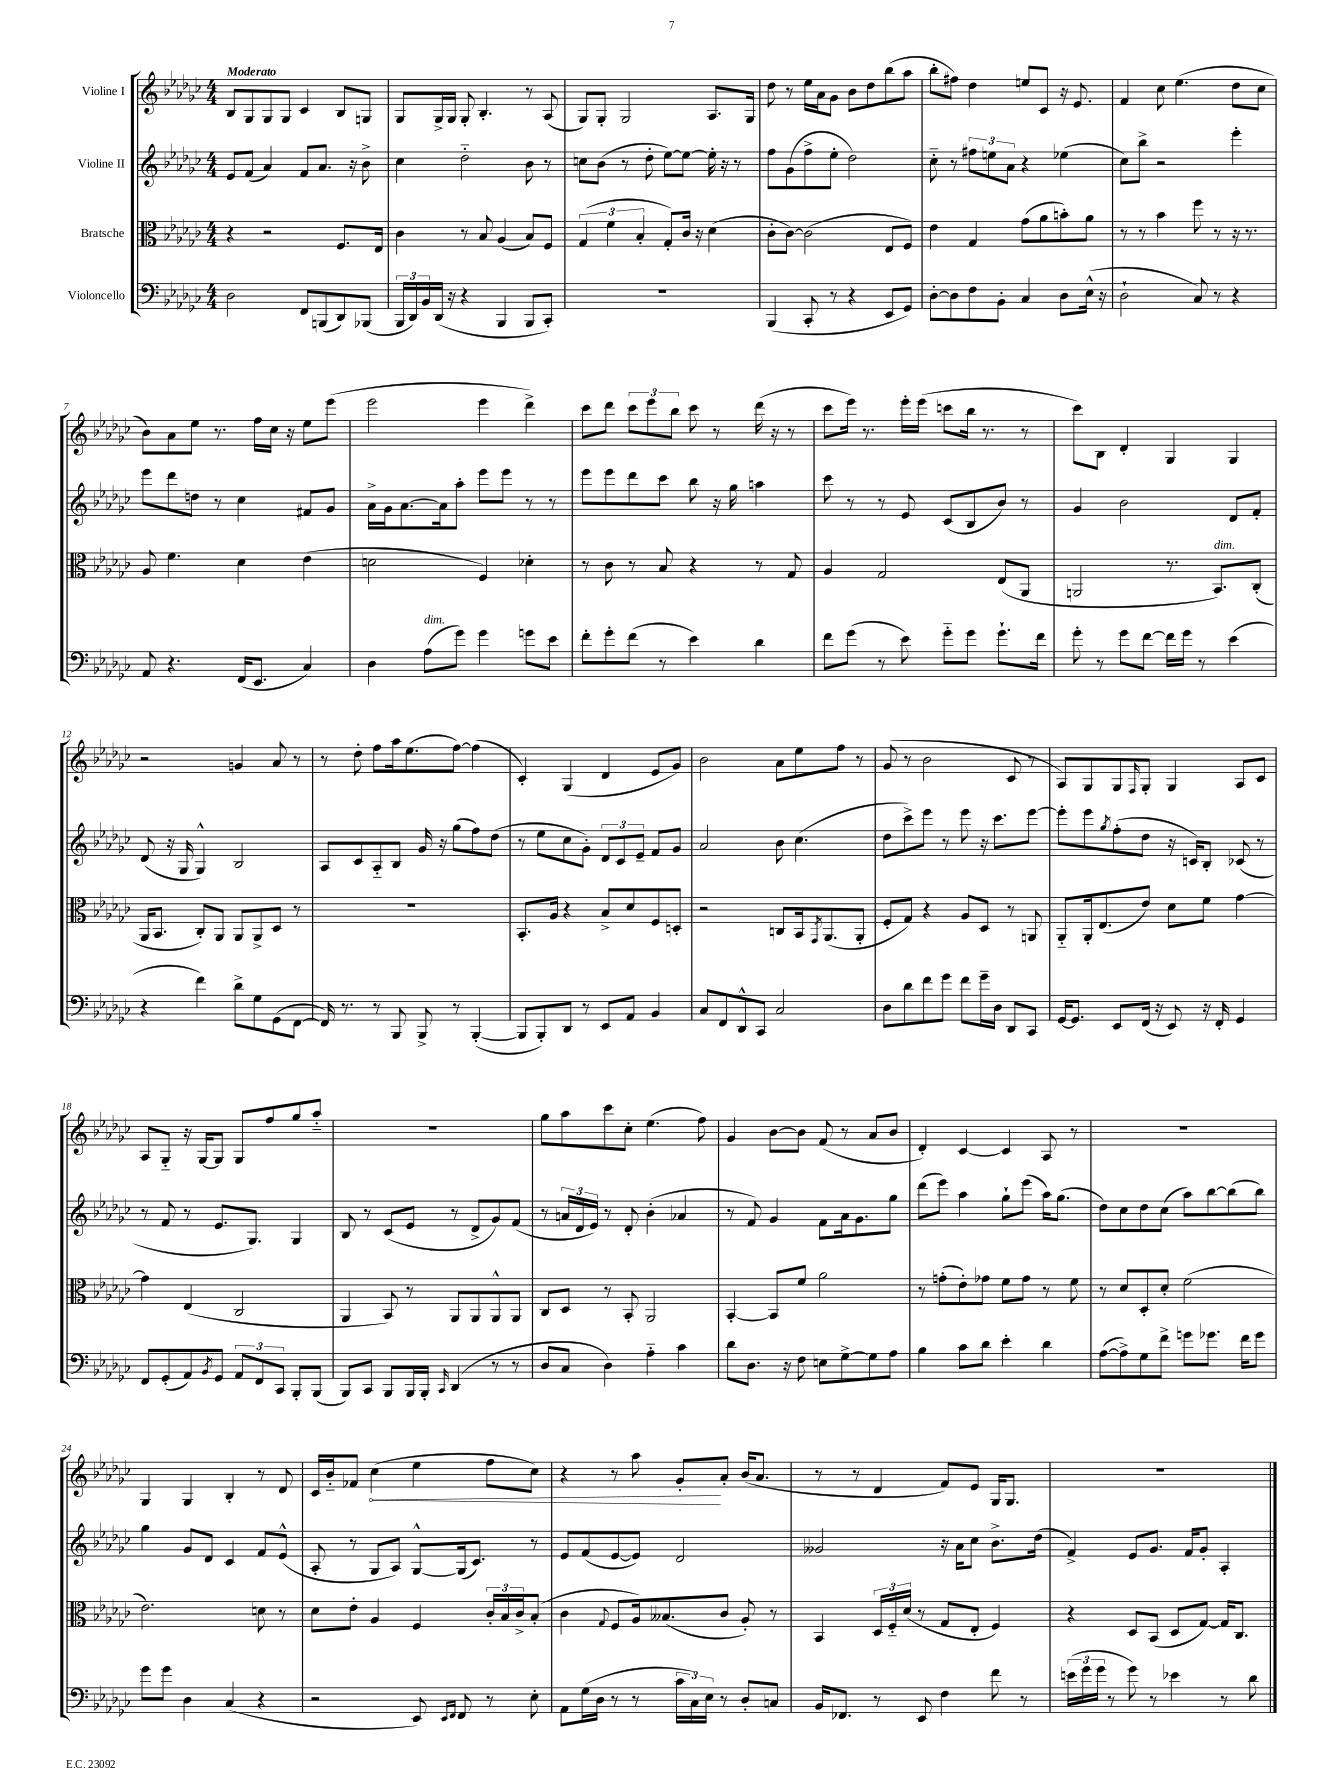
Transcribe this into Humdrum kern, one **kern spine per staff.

**kern	**kern	**kern	**kern	**dynam
*part4	*part3	*part2	*part1	*part1
*staff4	*staff3	*staff2	*staff1	*staff1
*I"Violoncello	*I"Bratsche	*I"Violine II	*I"Violine I	*
*clefF4	*clefC3	*clefG2	*clefG2	*
*k[b-e-a-d-g-c-]	*k[b-e-a-d-g-c-]	*k[b-e-a-d-g-c-]	*k[b-e-a-d-g-c-]	*
*M4/4	*M4/4	*M4/4	*M4/4	*
=1	=1	=1	=1	=1
!	!	!	!LO:TX:a:B:t=Moderato	!
2D-\	4r	8e-/L	8B-/L	.
.	.	(8f/J	8G-/	.
.	2r	4a-/)	8G-/	.
.	.	.	8G-/J	.
8FF/L	.	8f/L	4c-/	.
(8BBBn/	.	8.a-/J	.	.
8DD-/)	8.F/L	.	8B-/L	.
.	.	16r	.	.
(8BBB-X/J	.	8b-^\	8Gn/J	.
.	16E-/Jk	.	.	.
=2	=2	=2	=2	=2
24BBB-/LL	4c-\	4cc-\	8G-/L	.
24DD-/)	.	.	.	.
24BB-/	.	.	.	.
(16DD-/JJ	.	.	16G-^/L	.
16r	.	.	16G-/JJ	.
4r	8r	2dd-\	8G-'/	.
.	8B-/	.	4.B-'/	.
4BBB-/	(4A-/	.	.	.
8BBB-/L	8B-/L)	8b-\	8r	.
8CC-'/J)	8F/J	8r	(8A-/	.
=3	=3	=3	=3	=3
1r	(6G-/	8ccn\L	8G-/L)	.
.	.	(8b-\J	8G-'/J	.
.	6f\	.	.	.
.	.	8r	2G-/	.
.	6B-'/	.	.	.
.	.	8dd-'\	.	.
.	8G-'/L)	[8ee-\L)	.	.
.	16c-/Jk	8ee-\J_	.	.
.	16r	.	.	.
.	(4d-\	16ee-'\]	8.A-/L	.
.	.	16r	.	.
.	.	8r	.	.
.	.	.	16G-/Jk	.
=4	=4	=4	=4	=4
(4BBB-/	8c-'\L	8ff\L	8dd-\	.
.	[8c-\J)	(8g-\	8r	.
8CC-'/	(2c-\]	8ff^\	16ee-\LL	.
.	.	.	16a-\J	.
8r	.	8ee-'\J	8g-\J	.
4r	.	2dd-\)	8b-\L	.
.	.	.	8dd-\	.
8EE-/L	8E-/L	.	(8bb-\	.
8GG-/J)	8F/J)	.	8aa-\J	.
=5	=5	=5	=5	=5
[8D-'\L	4e-\	8cc-\	8bb-'\L	.
8D-\]	.	8r	8ff#X\J)	.
8F\	4G-/	12ff#X\L	4dd-\	.
.	.	12een\	.	.
8BB-'\J	.	.	.	.
.	.	12a-\J	.	.
4C-/	(8g-\L	4r	8een/L	.
.	8a-\	.	8c-/J	.
8D-\L	8bn'\)	(4ee-X\	16r	.
.	.	.	8.e-/	.
(16E-^^\Jk	8a-\J	.	.	.
16r	.	.	.	.
=6	=6	=6	=6	=6
2D-`\	8r	8cc-\L)	4f/	.
.	8r	8bb-^\J	.	.
.	4b-\	2r	8cc-\	.
.	.	.	(4.ee-\	.
8C-/)	8ff\	.	.	.
8r	8r	.	.	.
4r	16r	4eee-'\	8dd-\L	.
.	8.r	.	.	.
.	.	.	8cc-\J	.
!!LO:LB:g=z
=7	=7	=7	=7	=7
8AA-/	8A-/	8eee-\L	8b-\L)	.
4.r	4.f\	8ddd-\	8a-\	.
.	.	8ddn\J	8ee-\J	.
.	.	8r	8.r	.
(16FF/KL	4d-\	4cc-\	.	.
8.EE-/J	.	.	16ff\LL	.
.	.	.	16cc-\JJ	.
.	.	.	16r	.
4C-/)	(4e-\	8f#X/L	8ee-\L	.
.	.	8g-/J	(8eee-\J	.
=8	=8	=8	=8	=8
4D-\	2dn\	16a-^\LL	2eee-\	.
.	.	16g-\J	.	.
.	.	[8.a-\	.	.
!LO:TX:a:i:t=dim.	!	!	!	!
(8A-\L	.	.	.	.
.	.	16a-\k]	.	.
8g-\J)	.	8aa-'\J	.	.
4g-\	4F/)	8eee-\L	4eee-\	.
.	.	8eee-\J	.	.
8gn\L	4d-X'\	8r	4ddd-^\)	.
8e-\J	.	8r	.	.
=9	=9	=9	=9	=9
8f'\L	8r	8eee-\L	8ccc-\L	.
8g-'\	8c-\	8eee-\	8ddd-\J	.
(8f\J	8r	8ddd-\	12ccc-\L	.
.	.	.	12eee-\	.
8r	8B-/	8ccc-\J	.	.
.	.	.	12bb-\J	.
4e-\)	4r	8bb-\	8ccc-\	.
.	.	16r	8r	.
.	.	16gg-\	.	.
4d-\	8r	4aan\	(16ddd-\	.
.	.	.	16r	.
.	8G-/	.	8r	.
=10	=10	=10	=10	=10
8f\L	4A-/	8ccc-\	8ccc-\L	.
(8g-\J	.	8r	16eee-\Jk)	.
.	.	.	8.r	.
8r	2G-/	8r	.	.
8e-\)	.	8e-/	16eee-'\LL	.
.	.	.	(16eee-\JJ	.
8g-\L	.	(8c-/L	8cccn\L	.
8g-\J	.	8B-/	16bb-\Jk	.
.	.	.	8.r	.
8.g-`\L	(8E-/L	8b-/J)	.	.
.	8AA-/J	8r	8r	.
16f\Jk	.	.	.	.
=11	=11	=11	=11	=11
8g-'\	2AAn/	4g-/	8ccc-\L)	.
8r	.	.	8B-\J	.
8g-\L	.	2b-\	4d-'/	.
[8f\J	.	.	.	.
16f\LL]	8.r	.	4G-/	.
16g-\JJ	.	.	.	.
8r	.	.	.	.
!	!LO:TX:a:i:t=dim.	!	!	!
.	8.BB-/L)	.	.	.
(4e-\	.	8d-/L	4G-/	.
.	(8C-'/J	8f'/J	.	.
!!LO:LB:g=z
=12	=12	=12	=12	=12
4r	16AA-/KL	(8d-/	2r	.
.	8.BB-/J	.	.	.
.	.	16r	.	.
.	.	16G-/	.	.
4f\)	8C-'/L)	4G-^^/)	.	.
.	8AA-/J	.	.	.
8d-^\L	8AA-/L	2B-/	4gn/	.
8G-\	8AA-^/	.	.	.
(8GG-\	8D-/J	.	8a-/	.
[8FF\J	8r	.	8r	.
=13	=13	=13	=13	=13
16FF/])	1r	8A-/L	8r	.
8.r	.	.	.	.
.	.	8c-/	8dd-'\	.
8r	.	8A-/	8ff\L	.
8BBB-/	.	8B-/J	16aa-\k	.
.	.	.	(8.ee-\	.
8BBB-^/	.	16g-/	.	.
.	.	16r	.	.
8r	.	(8gg-\L	[8ff\J)	.
([4BBB-'/	.	8ff\)	(4ff\]	.
.	.	(8dd-\J	.	.
=14	=14	=14	=14	=14
8BBB-/L]	8.BB-'/L	8r	4c-'/)	.
8BBB-'/)	.	8ee-\L	.	.
.	16A-/Jk	.	.	.
8DD-/J	4r	8cc-\	(4G-/	.
8r	.	8g-'\J)	.	.
8EE-/L	8B-^/L	12d-/L	4d-/	.
.	.	12c-/	.	.
8AA-/J	8d-/	.	.	.
.	.	12e-~/J	.	.
4BB-/	8F/	8f/L	8e-/L	.
.	8Dn'/J	8g-/J	8g-/J)	.
=15	=15	=15	=15	=15
8C-/L	2r	2a-/	2b-\	.
8FF/	.	.	.	.
8DD-^^/	.	.	.	.
8CC-/J	.	.	.	.
2C-/	8Cn/L	8b-\	8a-\L	.
.	16BB-/k	(4.cc-\	8ee-\	.
.	8qGG-/	.	.	.
.	(8.AA-/	.	.	.
.	.	.	8ff\J	.
.	8AA-'/J	.	8r	.
=16	=16	=16	=16	=16
8D-\L	8F'/L	8dd-\L	(8g-/	.
8d-\	8G-/J)	8ccc-^\)	8r	.
8f\	4r	8eee-\J	2b-\	.
8g-\J	.	8r	.	.
8f\L	8A-/L	8eee-\	.	.
16g-~\L	8D-/J	16r	.	.
16D-\JJ	.	8.ccc-\L	.	.
8DD-/L	8r	.	8c-/	.
8CC-/J	8AAn/	[8eee-\J	8r	.
=17	=17	=17	=17	=17
[16GG-/KL	8AA-/L	8eee-'\L]	8A-/L)	.
8.GG-/J]	.	.	.	.
.	16AA-'/k	8eee-\	8G-/	.
.	(8.E-/	.	.	.
.	.	8qgg-/	.	.
8EE-/L	.	(8ff'\	8G-/	.
.	.	.	16qqF/	.
(16FF/Jk	8e-/J)	8dd-\J	8G-'/J	.
16r	.	.	.	.
8EE-/)	8d-\L	16r	4G-/	.
.	.	16cn/KL)	.	.
16r	8f\J	8B-'/J	.	.
16FF'/	.	.	.	.
4GG-/	[4g-\	(8c-X/	8A-/L	.
.	.	8r	8c-/J	.
!!LO:LB:g=z
=18	=18	=18	=18	=18
8FF/L	4g-\]	8r	8A-/L	.
(8GG-'/	.	8f/	8G-/J	.
8AA-/)	(4E-/	8r	16r	.
.	.	.	[16G-/KL	.
8qBB-/	.	.	.	.
8GG-/J	.	8.e-/L	8G-/J]	.
12AA-/L	2C-/	.	8G-/L	.
.	.	8.G-/J)	.	.
12FF/	.	.	.	.
.	.	.	8ff/	.
12CC-/J	.	.	.	.
8BBB-'/L	.	4G-/	8gg-/	.
(8BBB-/J	.	.	8aa-/J	.
=19	=19	=19	=19	=19
8BBB-/L)	4AA-/	8B-/	1r	.
8CC-/J	.	8r	.	.
8BBB-/L	8BB-/)	(8c-/L	.	.
16BBB-/L	8r	8e-/J	.	.
16BBB-'/JJ	.	.	.	.
16qqCC-/	.	.	.	.
(4DD-/	8AA-/L	8r	.	.
.	8AA-/	8d-^/L	.	.
8r	8AA-^^/	8g-/)	.	.
8r	8AA-/J	(8f/J	.	.
=20	=20	=20	=20	=20
8D-/L	8C-/L	8r	8gg-\L	.
8C-/J	8D-/J	24an/LL	8aa-\	.
.	.	24d-/	.	.
.	.	24e-/JJ)	.	.
4D-\)	8r	8r	8ccc-\	.
.	8BB-'/	8d-'/	8cc-'\J	.
4A-\	2AA-/	(4b-'\	(4.ee-\	.
4c-\	.	4a-X/	.	.
.	.	.	8ff\)	.
=21	=21	=21	=21	=21
8d-\L	[4BB-'/	8r	4g-/	.
8.D-\J	.	8f/)	.	.
.	8BB-/L]	4g-/	[8b-\L	.
16r	.	.	.	.
8F\	8f/J	.	8b-\J]	.
8En\L	2a-\	8f\L	(8f/	.
[8G-^\	.	16a-\k	8r	.
.	.	8.g-\	.	.
8G-\]	.	.	8a-/L	.
8A-\J	.	8gg-\J	8b-/J	.
=22	=22	=22	=22	=22
4B-\	8r	(8ddd-\L	4d-'/)	.
.	(8gn'\L	8eee-\J)	.	.
8c-\L	8e-'\)	4aa-\	[4c-/	.
8d-\J	8g-X\J	.	.	.
4e-'\	8f\L	8gg-`\L	4c-/]	.
.	8g-\J	(8eee-\J	.	.
4d-\	8r	16aa-\KL)	8A-/	.
.	.	(8.gg-\J	.	.
.	8f\	.	8r	.
=23	=23	=23	=23	=23
([8A-\L	8r	8dd-\L)	1r	.
8A-^\])	8d-/L	8cc-\	.	.
8G-\	8D-'/	8dd-\	.	.
8f^\J	8d-'/J	(8cc-\J	.	.
8gn\L	(2f\	8aa-\L)	.	.
8.g-X\J	.	[8bb-\	.	.
.	.	(8bb-\]	.	.
16f\KL	.	.	.	.
8g-\J	.	8bb-\J)	.	.
!!LO:LB:g=z
=24	=24	=24	=24	=24
8g-\L	2.e-\)	4gg-\	4G-/	.
8g-\J	.	.	.	.
4D-\	.	8g-/L	4G-/	.
.	.	8d-/J	.	.
(4C-/	.	4c-/	4B-'/	.
4r	8dn\	8f/L	8r	.
.	8r	(8e-^^/J	8d-/	.
=25	=25	=25	=25	=25
2r	8d-\L	8A-'/	16c-/LL	.
.	.	.	16b-/J	.
.	8e-'\J	8r	8f-X/J	.
!	!	!	!	!LO:HP:b
.	4A-/	8G-/L	(4cc-\	<
.	.	8A-/J)	.	.
8EE-/)	4F/	[8G-^^/L	4ee-\	.
16qqEE-/LL	.	.	.	.
16qqFF/JJ	.	.	.	.
8FF/	.	(16G-/k]	.	.
.	.	8.c-/J)	.	.
8r	24c-'/LL	.	8ff\L	.
.	24B-/	.	.	.
.	24c-^/J	.	.	.
8E-'\	(8B-'/J	8r	8cc-\J)	.
=26	=26	=26	=26	=26
8AA-\L	4c-\	8e-/L	4r	.
(16G-\L	.	(8f/	.	.
16D-\JJ	.	.	.	.
.	8qqG-/	.	.	.
8r	8F/L	[8e-/	8r	.
8r	16A-/k)	8e-/J])	8aa-\	.
.	(8.B--X/	.	.	.
24c-\LL	.	2d-/	8g-'/L	.
24C-\)	.	.	.	.
24E-\JJ	.	.	.	.
8r	8c-/J	.	8a-'/J	[
8D-'/L	8A-'/)	.	(16b-/KL	.
.	.	.	8.a-/J	.
8Cn/J	8r	.	.	.
=27	=27	=27	=27	=27
16BB-/KL	4BB-/	2g--X/	8r	.
8.FF-X/J	.	.	.	.
.	.	.	8r	.
8r	24D-/LL	.	4d-/	.
.	24F/	.	.	.
.	(24d-/JJ	.	.	.
8EE-/	8r	.	.	.
4F\	8G-/L	16r	8f/L)	.
.	.	16a-\KL	.	.
.	8E-'/J	8cc-\J	8e-/J	.
8f\	4F/)	8.b-^\L	16G-/KL	.
.	.	.	8.G-/J	.
8r	.	.	.	.
.	.	(16dd-\Jk	.	.
=28	=28	=28	=28	=28
(24en\LL	4r	4f^/)	1r	.
24g-\	.	.	.	.
24g-\JJ	.	.	.	.
8r	.	.	.	.
8g-\)	8D-/L	8e-/L	.	.
8r	(8BB-/J	8.g-/J	.	.
4e-X\	8D-/L	.	.	.
.	.	16f/KL	.	.
.	[8G-/J)	8g-'/J	.	.
8r	16G-/KL]	4A-'/	.	.
.	8.C-/J	.	.	.
8d-\	.	.	.	.
==	==	==	==	==
*-	*-	*-	*-	*-
